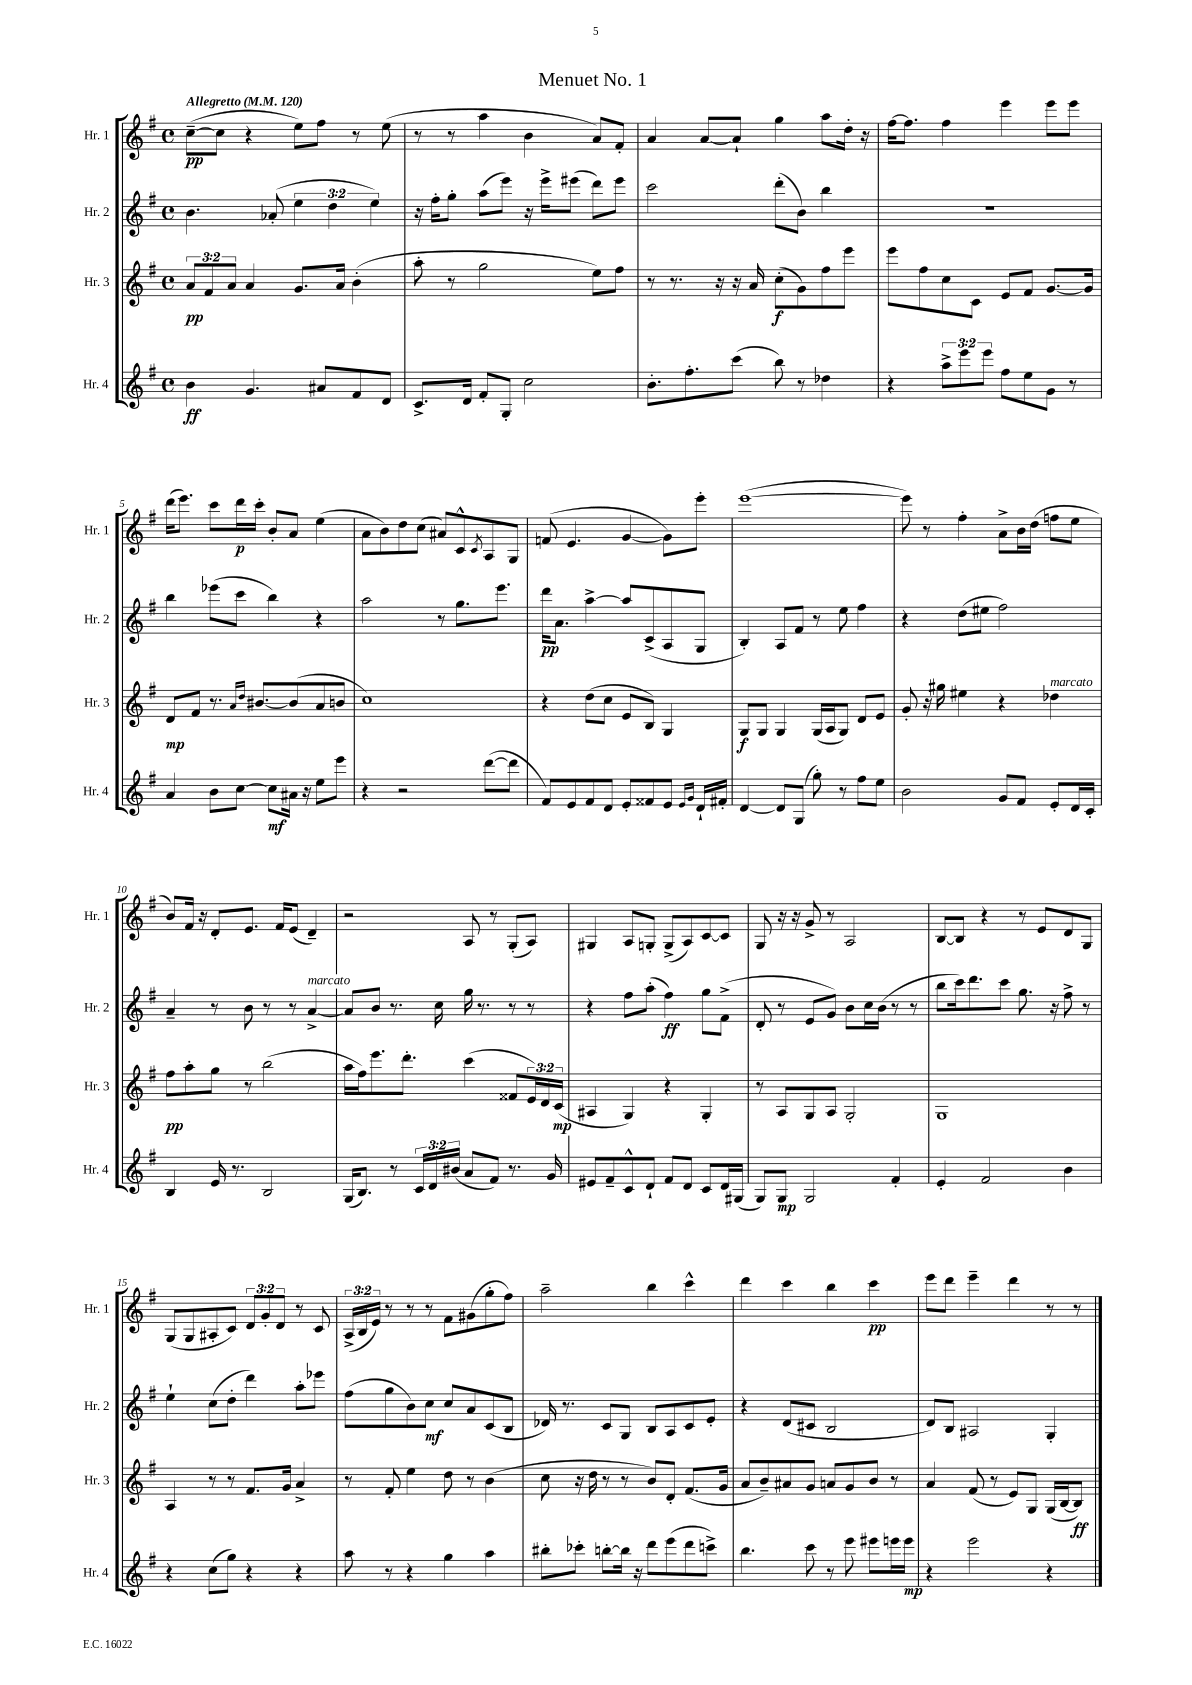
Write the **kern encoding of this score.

**kern	**kern	**kern	**kern
*staff4	*staff3	*staff2	*staff1
*clefG2	*clefG2	*clefG2	*clefG2
*k[f#]	*k[f#]	*k[f#]	*k[f#]
*M4/4	*M4/4	*M4/4	*M4/4
*met(c)	*met(c)	*met(c)	*met(c)
*MM120	*MM120	*MM120	*MM120
4b	12a	4.b	([8cc~
.	12f#	.	.
.	.	.	8cc]
.	12a	.	.
4.g	4a	.	4r
.	.	(8a-'	.
.	8.g	6ee	8ee)
8a#	.	.	8ff#
.	.	6dd	.
.	16a	.	.
8f#	(4b'	.	8r
.	.	6ee)	.
8d	.	.	(8ee
=	=	=	=
8.c^	8aa'	16r	8r
.	.	16ff#'	.
.	8r	8gg'	8r
16d	.	.	.
8f#'	2gg	(8aa	4aa
8G'	.	8eee)	.
2cc	.	16r	4b
.	.	16eee^	.
.	.	(8eee#	.
.	8ee)	8ddd)	8a)
.	8ff#	8eee#	8f#'
=	=	=	=
8.b'	8r	2ccc	4a
.	8.r	.	.
8.ff#'	.	.	.
.	.	.	[8a
.	16r	.	.
(8ccc	16r	.	8a`]
.	16a	.	.
8bb)	(8cc'	(8ddd'	4gg
8r	8g)	8b)	.
4dd-	8ff#	4bb	8aa
.	8eee	.	16dd'
.	.	.	16r
=	=	=	=
4r	8eee	1r	[16ff#
.	.	.	8.ff#]
.	8ff#	.	.
12aa^	8cc	.	4ff#
12eee	.	.	.
.	8c	.	.
12eee	.	.	.
8ff#	8e	.	4eee
8ee	8f#	.	.
8g	[8.g	.	8eee
8r	.	.	8eee
.	16g]	.	.
=	=	=	=
4a	8d	4bb	(16ddd
.	.	.	8.eee)
.	8f#	.	.
8b	8.r	(8eee-	8ccc
[8cc	.	8ccc	16ddd
.	16qqa	.	.
.	16qqdd	.	.
.	[8.b#	.	16ccc'
8cc]	.	4bb)	8b'
16a#	(8b#]	.	8a
16r	.	.	.
8ee	8a	4r	(4ee
8eee	8b	.	.
=	=	=	=
4r	1cc)	2aa	8a
.	.	.	8b)
2r	.	.	8dd
.	.	.	(8cc
.	.	8r	8a#)
.	.	8.gg	8c^^
.	.	.	8qc
([8ddd	.	.	8A
.	.	8.eee	.
8ddd]	.	.	8G
=	=	=	=
8f#)	4r	16ddd	(8f
.	.	8.a	.
8e	.	.	4.e
8f#	(8dd	[4aa^	.
8d	8cc	.	.
8e'	8e	8aa]	[4g
8f##	8B)	(8c^	.
8e	4G	8A	8g])
16qqe	.	.	.
16qqg	.	.	.
16d`	.	8G	8eee'
16f#'	.	.	.
=	=	=	=
[4d	8G	4B')	([1eee
.	8G	.	.
8d]	4G	8A	.
(8G	.	8f#	.
8gg')	(16G	8r	.
.	16A	.	.
8r	8G)	8ee	.
8ff#	8d	4ff#	.
8ee	8e	.	.
=	=	=	=
2b	8g'	4r	8eee])
.	16r	.	8r
.	16gg#	.	.
.	4ee#	(8dd	4ff#'
.	.	8ee#	.
8g	4r	2ff#)	8a^
8f#	.	.	16b
.	.	.	(16dd
8e'	4dd-	.	8ff
16d	.	.	8ee
16c'	.	.	.
=	=	=	=
4B	8ff#	4a~	8b)
.	8aa'	.	16f#
.	.	.	16r
16e	8gg	8r	8d'
8.r	.	.	.
.	8r	8b	8.e
2B	(2bb	8r	.
.	.	.	16f#
.	.	8r	(8e
.	.	[4a^	4d~)
=	=	=	=
(16G	16aa	8a]	2r
8.B)	16ff#)	.	.
.	8.eee	8b	.
8r	.	8.r	.
.	8.ddd'	.	.
24c	.	.	.
24d	.	.	.
.	.	16cc	.
(24b#	.	.	.
8a	(4ccc	16gg	8A
.	.	8.r	.
8f#)	.	.	8r
8.r	8f##	8r	(8G'
.	24e)	8r	8A)
.	24d	.	.
16g	.	.	.
.	(24c	.	.
=	=	=	=
8e#	4A#	4r	4G#
8f#~	.	.	.
8c^^	4G)	8ff#	8A
8d`	.	(8aa'	8G'
8f#	4r	4ff#)	(8G^
8d	.	.	8A)
8c	4G'	8gg	[8c
16d	.	(8f#^	8c]
(16G#	.	.	.
=	=	=	=
8G)	8r	8d'	8G
8G	8A	8r	16r
.	.	.	16r
2G	8G	8e	8g^
.	8A	8g)	8r
.	2G'	8b	2A
.	.	16cc	.
.	.	(16b	.
4f#'	.	8r	.
.	.	8r	.
=	=	=	=
4e'	1G	8bb	[8B
.	.	16ccc)	8B]
.	.	8.ddd	.
2f#	.	.	4r
.	.	8ccc	.
.	.	8.gg	8r
.	.	.	8e
.	.	16r	.
4b	.	8ff#^	8d
.	.	8r	8G
=	=	=	=
4r	4A	4ee`	(8G
.	.	.	8G
(8cc	8r	(8cc	8A#'
8gg)	8r	8dd'	8c)
4r	8.f#	4ddd)	12d
.	.	.	12g'
.	.	.	12d
.	16g	.	.
4r	4a^	8aa'	8r
.	.	8eee-	8c
=	=	=	=
8aa	8r	(8ff#	(24A^
.	.	.	24B
.	.	.	24e)
8r	8f#'	8gg	8r
4r	4ee	8b)	8r
.	.	8cc	8r
4gg	8dd	8cc	8f#
.	8r	8a	(8g#
4aa	(4b	(8c	8gg'
.	.	8B	8ff#)
=	=	=	=
8bb#'	8cc	16d-)	2aa~
.	.	8.r	.
8ccc-'	16r	.	.
.	16dd	.	.
[8bb'	8r	8c	.
16bb]	8r	8G	.
16r	.	.	.
8ddd	8b)	8B	4bb
(8eee	8d'	8A	.
8ddd	(8.f#	8c	4ccc^^
8ccc^)	.	8e'	.
.	16g	.	.
=	=	=	=
4.bb	8a	4r	4ddd
.	8b~)	.	.
.	8a#	(8d	4ccc
8ccc	8g	8c#	.
8r	8a	2B	4bb
8eee	8g	.	.
8eee#	8b	.	4ccc
16eee	8r	.	.
16eee	.	.	.
=	=	=	=
4r	4a	8d)	8eee
.	.	8B	8ddd
2eee	(8f#	2A#	4eee~
.	8r	.	.
.	8e)	.	4ddd
.	8G	.	.
4r	(16G	4G'	8r
.	[16B	.	.
.	8B])	.	8r
==	==	==	==
*-	*-	*-	*-
